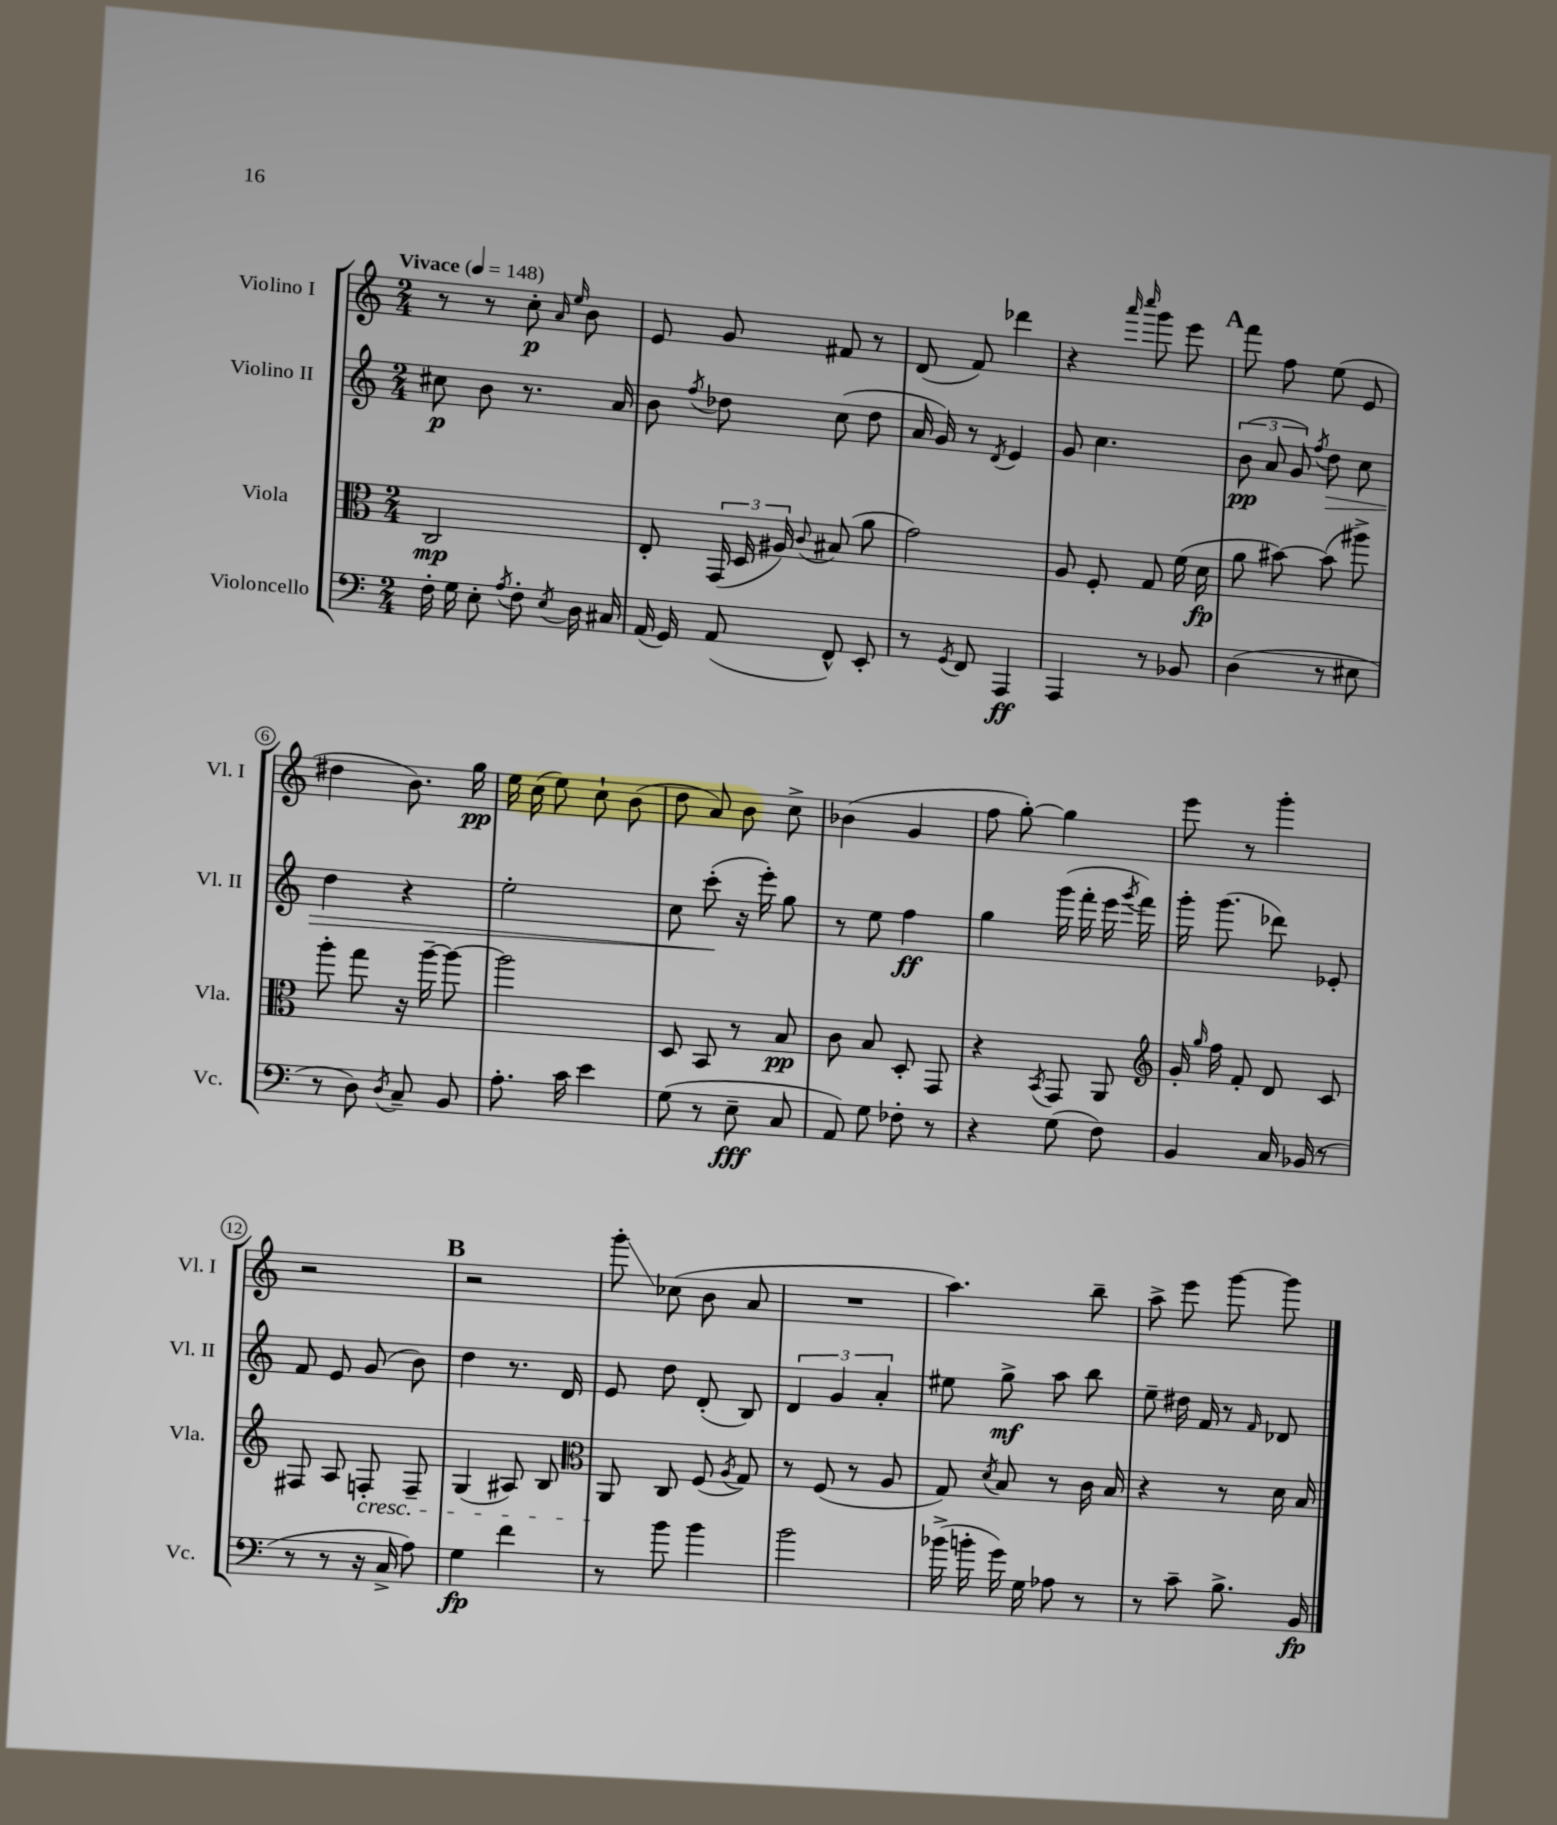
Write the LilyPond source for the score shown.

<<
\new StaffGroup <<
\new Staff = "s0" \with { instrumentName = "Violino I" shortInstrumentName = "Vl. I" } {
    \clef treble \key c \major \numericTimeSignature \time 2/4 \tempo "Vivace" 4 = 148
    \autoBeamOff r8 r8 c''8-.\p \grace { a'16 e''16 } b'8 |
    e'8 g'8 fis'8 r8 |
    d'8( f'8) des'''4 |
    r4 \grace { a'''16 c''''16 } g'''8 e'''8 |
    \mark \markup { \bold "A" } f'''8 f''8 e''8( e'8 |
    dis''4 b'8.) g''16\pp |
    e''16 c''16( e''8) c''8-! b'8( |
    d''8 a'8) b'8 c''8-> |
    bes'4( g'4 |
    f''8 g''8~-.) g''4 |
    e'''8 r8 g'''4-. |
    r2 |
    \mark \markup { \bold "B" } r2 |
    g'''8-.\glissando ces''8( b'8 a'8 |
    R2 |
    a''4.) b''8-- |
    a''8-> e'''8 g'''8~ g'''8 \bar "|." |
}
\new Staff = "s1" \with { instrumentName = "Violino II" shortInstrumentName = "Vl. II" } {
    \clef treble \key c \major \numericTimeSignature \time 2/4
    \autoBeamOff cis''8\p b'8 r8. a'16 |
    b'8 \acciaccatura { f''8 } des''8 c''8( des''8 |
    a'16 g'16) r8 \acciaccatura { d'8 } e'4 |
    g'8 c''4. |
    \mark \markup { \bold "A" } \tuplet 3/2 { b'8\pp( a'8 g'8) } \acciaccatura { f''8 } d''8\> c''8 |
    d''4 r4 |
    e''2-. |
    c''8 c'''8-.\!( r16 e'''16-.) g''8 |
    r8 e''8 f''4\ff |
    g''4 g'''16( f'''16-. e'''16 \acciaccatura { g'''8 } f'''16) |
    g'''16-. g'''8.( des'''8) ees'8-. |
    f'8 e'8 g'8( b'8) |
    \mark \markup { \bold "B" } d''4 r8. d'16 |
    e'8 d''8 d'8-.( b8) |
    \tuplet 3/2 { d'4 g'4 a'4-. } |
    eis''8 g''8->\mf a''8 b''8 |
    e''8-- dis''16 f'16 r8 \grace { f'16 } des'8 \bar "|." |
}
\new Staff = "s2" \with { instrumentName = "Viola" shortInstrumentName = "Vla." } {
    \clef alto \key c \major \numericTimeSignature \time 2/4
    \autoBeamOff c2\mp |
    e8-. \tuplet 3/2 { g,16( d16 ais16) } \appoggiatura { c'8 } bis8( a'8 |
    g'2) |
    a8 f8-. g8 f'16( d'16\fp |
    \mark \markup { \bold "A" } a'8 bis'8~) bis'8( ais''8->) |
    a''8-. g''8 r16 a''16~-- a''8~ |
    a''2 |
    d8 b,8 r8 b8\pp |
    c'8 b8 d8-. g,8 |
    r4 \acciaccatura { b,8 } g,8 a,8 |
    \clef treble g'16-. \grace { g''16 } f''16 f'8-. d'8 c'8 |
    fis8 a8 f8-.\cresc f8-- |
    \mark \markup { \bold "B" } g4( ais8) b8 |
    \clef alto a,8\! c8 f8( \acciaccatura { a8 } g8) |
    r8 f8( r8 a8 |
    g8) \acciaccatura { d'8 } b8 r8 c'16 b16 |
    r4 r8 d'16 b16 \bar "|." |
}
\new Staff = "s3" \with { instrumentName = "Violoncello" shortInstrumentName = "Vc." } {
    \clef bass \key c \major \numericTimeSignature \time 2/4
    \autoBeamOff f16-. g16 e8-. \acciaccatura { a8 } f8-. \acciaccatura { e8 } d16 cis16 |
    a,16( g,16) a,8( f,8-^) e,8-. |
    r8 \acciaccatura { g,8 } f,8 a,,4\ff |
    a,,4 r8 bes,8 |
    \mark \markup { \bold "A" } d4( r8 eis8 |
    r8 d8) \acciaccatura { d8 } c8-- b,8 |
    a8.-. c'16 e'4 |
    g8( r8 e8--\fff c8 |
    a,8) g8 fes8-. r8 |
    r4 g8( f8) |
    b,4 c16 bes,16( r8 |
    r8 r8 r16 c16-> a8) |
    \mark \markup { \bold "B" } g4\fp f'4 |
    r8 b'8 b'4 |
    b'2 |
    bes'16->( b'16-. g'16) g16 aes8 r8 |
    r8 c'8-- b8.-> b,16\fp \bar "|." |
}
>>
>>
\layout { \context { \Score \override BarNumber.stencil = #(make-stencil-circler 0.1 0.3 ly:text-interface::print) } }
